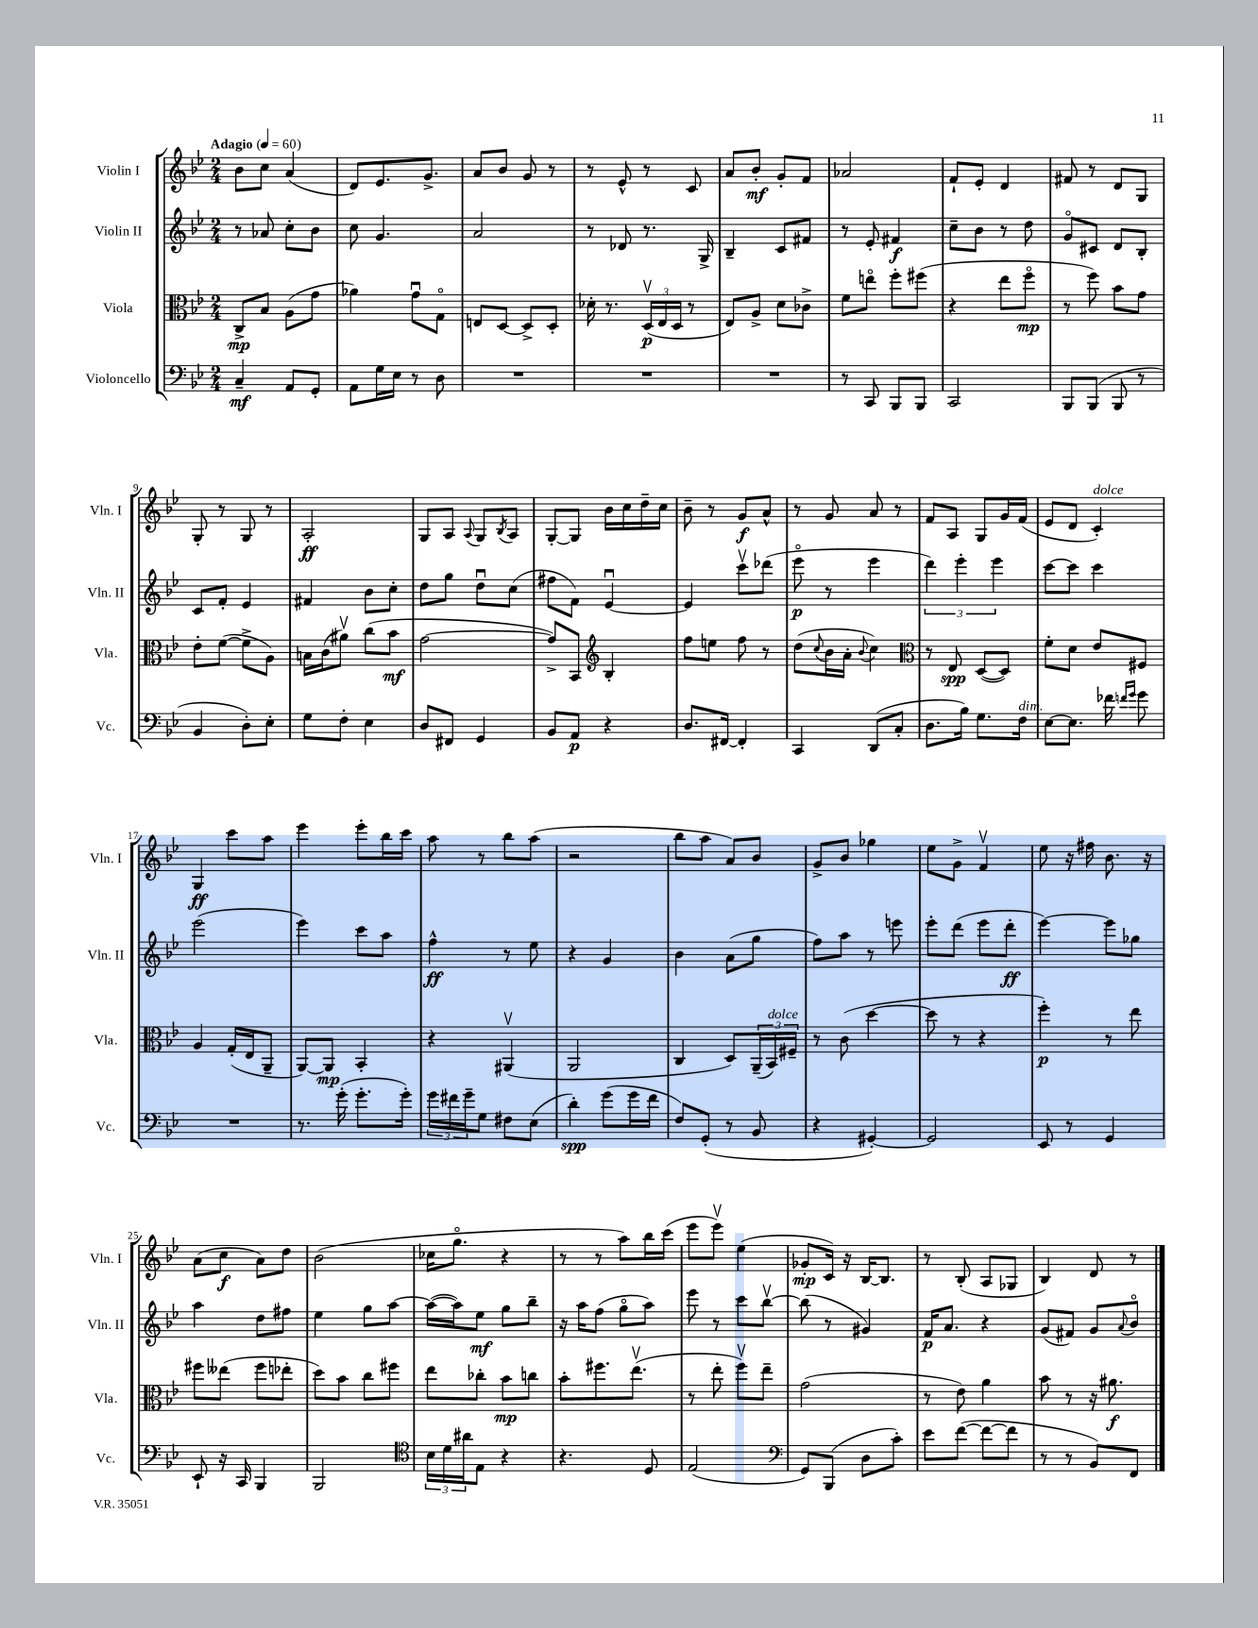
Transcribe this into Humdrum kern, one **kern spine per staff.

**kern	**kern	**kern	**kern
*staff4	*staff3	*staff2	*staff1
*clefF4	*clefC3	*clefG2	*clefG2
*k[b-e-]	*k[b-e-]	*k[b-e-]	*k[b-e-]
*M2/4	*M2/4	*M2/4	*M2/4
*MM60	*MM60	*MM60	*MM60
4C~/	8C^/L	8r	8b-\L
.	8B-/J	8a-/	8cc\J
8AA/L	(8A\L	8cc'\L	(4a/
8GG'/J	8g\J	8b-\J	.
=	=	=	=
8AA\L	4a-\)	8cc\	8d/L)
16G\L	.	4.g/	8.e-/
16E-\JJ	.	.	.
8r	8gu\L	.	.
.	.	.	8.g^/J
8D\	8Go\J	.	.
=	=	=	=
2r	8E/L	2a/	8a/L
.	[8D/J	.	8b-/J
.	8D^/]L	.	8g/
.	8D'/J	.	8r
=	=	=	=
2r	16d-'\	8r	8r
.	8.r	.	.
.	.	8d-/	8e-^^/
.	(24Dv/LL	8.r	8r
.	24E-/	.	.
.	24D/JJ	.	.
.	8r	.	8c/
.	.	16G^/	.
=	=	=	=
2r	8E-/L)	4B-~/	8a/L
.	8A^/J	.	8b-'/J
.	8d\L	8c/L	8g'/L
.	8c-^\J	8f#/J	8f/J
=	=	=	=
8r	8f\L	8r	2a-/
8CC/	8eeo\J	8e-'/	.
8BBB-/L	8ff'\L	4f#/	.
8BBB-/J	(8ff#\J	.	.
=	=	=	=
2CC/	4r	8cc~\L	8f`/L
.	.	8b-\J	8e-'/J
.	8ee-\L	8r	4d/
.	8ffo\J	8dd\	.
=	=	=	=
8BBB-/L	8r	8go/L	8f#/
(8BBB-/J	8ff\)	8c#/J	8r
8BBB-/	8b-\L	8d/L	8d/L
8r	8g\J	8B-'/J	8G/J
=	=	=	=
4BB-/	8e-'\L	8c/L	8G'/
.	([8f\J	8f'/J	8r
8D'\L)	8f^\]L	4e-/	8G/
8E-'\J	8A\J)	.	8r
=	=	=	=
8G\L	16B\LL	4f#/	2A'/
.	(16c\J	.	.
8F'\J	8a#v\J)	.	.
4E-\	(8cc\L	8b-\L	.
.	8b-\J	8cc'\J	.
=	=	=	=
8D/L	[2g\	8dd\L	8G/L
8FF#/J	.	8gg\J	8A/J
.	.	.	8qqA/
4GG/	.	8ddu\L	8G/L
.	.	.	8qB-/
.	.	(8cc\J	8A/J
=	=	=	=
8BB-/L	8g^/]L)	8ff#\L	[8G'/L
8AA/J	8BB-/J	8f\J)	8G/]J
*	*clefG2	*	*
4r	4B-'/	[4e-u/	16b-\LL
.	.	.	16cc\
.	.	.	16dd~\
.	.	.	16cc\JJ
=	=	=	=
8.D/L	8ff\L	4e-/]	8b-~\
.	8ee\J	.	8r
[16FF#/Jk	.	.	.
4FF#'/]	8ff\	8cccv\L	8g/L
.	8r	(8ddd-\J	8a^^/J
=	=	=	=
4CC/	(8dd\L	8eee-o\	8r
.	8qqcc/	.	.
.	16b-\L	8r	8g/
.	16a'\JJ	.	.
.	8qqb-/	.	.
(8DD/L	4cc\)	4eee-\	8a/
8C'/J	.	.	8r
=	=	=	=
*	*clefC3	*	*
8.D\L	8r	6ddd\)	8f/L
.	8E-/	.	8A/J
.	.	6eee-'\	.
16B-\Jk)	.	.	.
8.G\L	([8D/L	.	8G/L
.	.	6eee-\	.
.	8D/]J)	.	16g/L
16F\Jk	.	.	(16f/JJ
=	=	=	=
[8E-\L	8f'\L	[8ccc\L	8e-/L
8.E-\]J	8d\J	8ccc\]J	8d/J
.	8e-/L	4ccc\	4c'/)
16f-\	.	.	.
16qqf/LL	.	.	.
16qqg/JJ	.	.	.
8g\	8F#/J	.	.
=	=	=	=
2r	4A/	(2eee-\	4G/
.	(16G'/LL	.	8ccc\L
.	16E-/J	.	.
.	8AA~/J	.	8aa\J
=	=	=	=
8.r	[8AA/L)	4eee-\)	4eee-\
.	8AA/]J	.	.
(16g'\	.	.	.
8.g'\L	4BB-'/	8ccc\L	8eee-'\L
.	.	8aa\J	16bb-\L
16g'\Jk)	.	.	16ccc\JJ
=	=	=	=
24g\LL	4r	4ff^^\	8aa\
24f#\	.	.	.
24g~\J	.	.	.
8G\J	.	.	8r
8F#\L	(4AA#v/	8r	8bb-\L
(8E-\J	.	8ee-\	(8aa\J
=	=	=	=
4d'\)	2AA/	4r	2r
(8g\L	.	4g/	.
16g\L	.	.	.
16f\JJ	.	.	.
=	=	=	=
8F/L)	4C/	4b-\	8bb-\L
(8GG'/J	.	.	8aa\J
8r	8D/L)	(8a\L	8a/L)
8BB-/	(24AA~/L	8gg\J	8b-/J
.	24BB-/)	.	.
.	24F#~/JJ	.	.
=	=	=	=
4r	8r	8ff\L)	8g^/L
.	(8c\	8aa\J	8b-/J
[4GG#'/)	[4dd\	8r	4gg-\
.	.	8eee\	.
=	=	=	=
2GG#/]	8dd\]	8eee-'\L	8ee-\L
.	8r	(8ddd\J	8g^\J
.	4r	8eee-\L	4fv/
.	.	8ddd'\J	.
=	=	=	=
8EE-/	4ff'\)	[4eee-\)	8ee-\
8r	.	.	16r
.	.	.	16ff#\
4GG/	8r	8eee-\]L	8.b-\
.	8ee-\	8gg-\J	.
.	.	.	16r
=	=	=	=
8EE-`/	8ff#\L	4aa\	(8a\L
16r	(8ee--\J	.	8cc\J
16CC/	.	.	.
4BBB-/	8ff#\L	8dd\L	8a\L)
.	8ee-'\J	8ff#\J	8dd\J
=	=	=	=
2BBB-/	8dd\L)	4ee-\	(2b-\
.	8b-\J	.	.
.	8cc\L	8gg\L	.
.	8ff#\J	[8aa\J	.
=	=	=	=
*clefC4	*	*	*
24B-\LL	8ee-\L	(16aa\_LL	16cc-\LK
24d\	.	.	.
.	.	16aa\]J)	8.ggo\J
24a#\J	.	.	.
8E-\J	8cc-'\J	8ee-\J	.
4r	8b-\L	8gg\L	4r
.	8cc\J	8bb-~\J	.
=	=	=	=
4.r	8b-'\L	16r	8r
.	.	16aa\LK	.
.	8.ff#\	(8ff\J	8r
.	.	8ggo\L	8aa\L)
.	(8.ee-v\J	.	.
8D/	.	8aa\J)	16bb-\L
.	.	.	(16ccc\JJ
=	=	=	=
(2E-/	8r	8eee-\	8eee-\L
.	8ee-'\	8r	8eee-v\J)
.	8ffv\L)	8ccc\L	(4ee-\
.	8ee-~\J	[8bb-v\J	.
=	=	=	=
*clefF4	*	*	*
8GG/L)	(2g\	(8bb-\]	8g-'/L
(8BBB-/J	.	8r	16c/Jk)
.	.	.	16r
8D\L	.	4g#/)	[16B-/LK
.	.	.	8.B-/]J
8c'\J)	.	.	.
=	=	=	=
8e-\L	8r	16f/LK	8r
.	.	8.a/J	.
([8f\J	8e-\)	.	(8B-'/
8f\_L	4a\	4r	8A/L
8f\]J	.	.	8G-/J
=	=	=	=
8r	8b-\	(8g/L	4B-/)
8r	8r	8f#/J)	.
8BB-/L)	16r	8g/L	8d/
.	8.a#\	.	.
.	.	8qqa/	.
8FF/J	.	8b-o/J	8r
==	==	==	==
*-	*-	*-	*-
